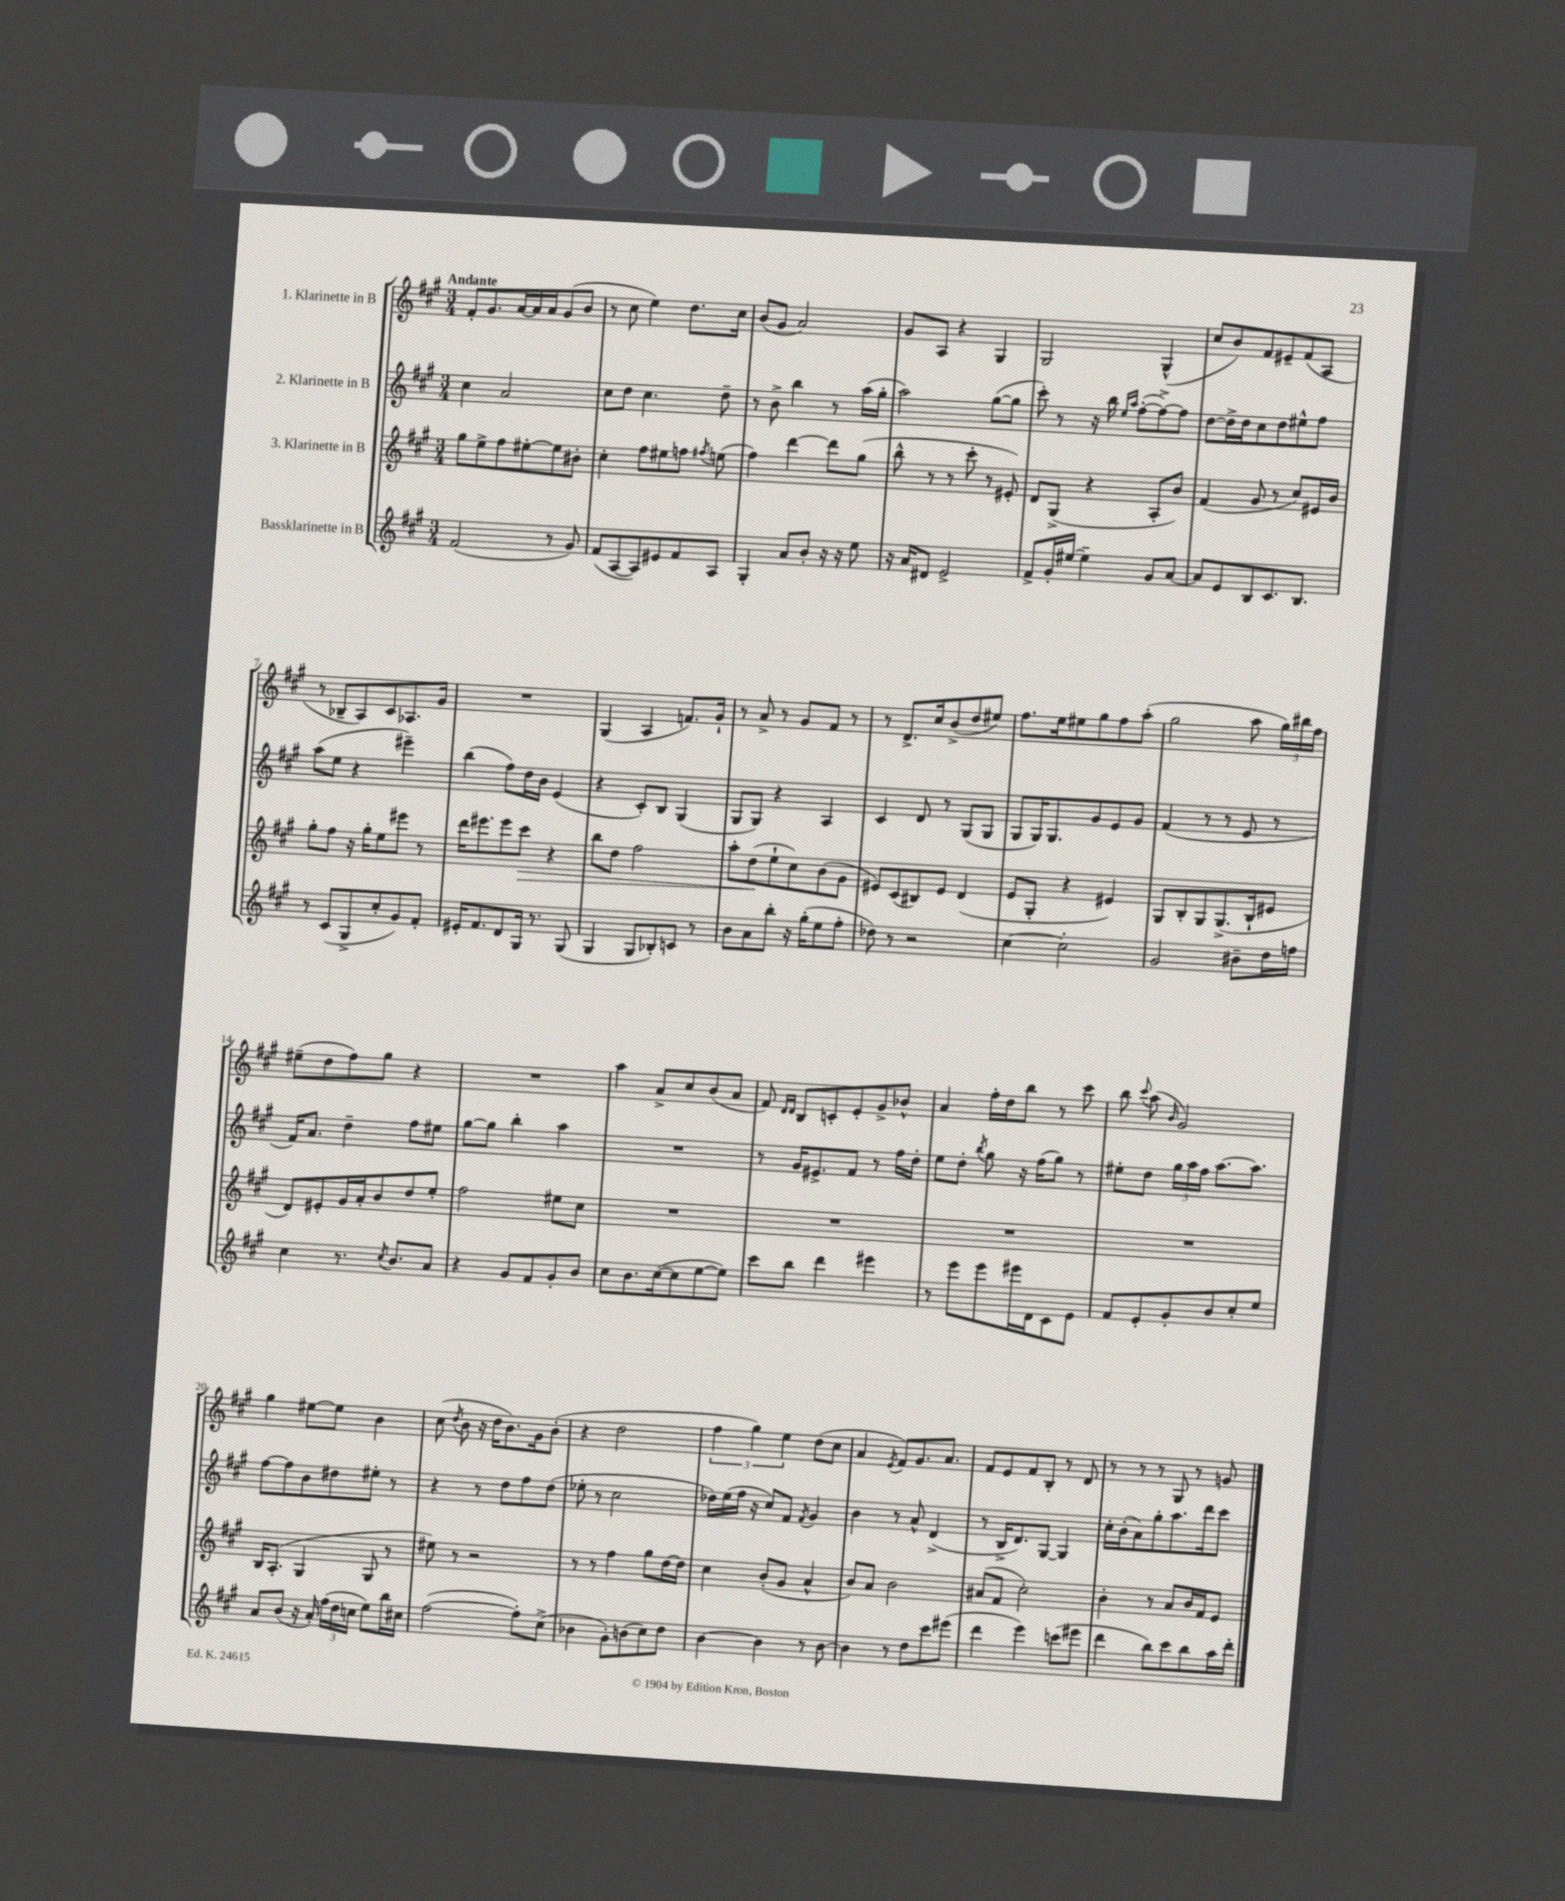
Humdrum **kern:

**kern	**kern	**kern	**kern
*staff4	*staff3	*staff2	*staff1
*clefG2	*clefG2	*clefG2	*clefG2
*k[f#c#g#]	*k[f#c#g#]	*k[f#c#g#]	*k[f#c#g#]
*M3/4	*M3/4	*M3/4	*M3/4
(2f#	8gg#	4cc#	8f#'
.	8ee^	.	8.g#
.	8ff#	2a	.
.	.	.	[16a
.	[8ee#'	.	16a]
.	.	.	16a
8r	8ee#]	.	(8g#
8g#)	8b#'	.	8b
=	=	=	=
(8f#	4cc#'	8cc#	8r
[8A	.	8dd	8cc#
8A])	8ff#	4.cc#	4ee)
8e#	8ee#	.	.
8f#	8ff	.	8.dd
.	8qff#	.	.
8A	(8ee	8dd~	.
.	.	.	16cc#
=	=	=	=
4G#'	4ff#)	8r	(8b
.	.	8b^	8g#
8a	[4ddd	4bb	2a)
8b'	.	.	.
16r	8ddd]	8r	.
16r	.	.	.
8ee	(8gg#	(16aa	.
.	.	16gg#'	.
=	=	=	=
16r	8bb^^	2aa)	8g#
16a	.	.	.
8d#	8r	.	8A
2e^	8r	.	4r
.	8ccc#'	.	.
.	8r	([8gg#	4G#
.	8e#')	8gg#]	.
=	=	=	=
8f#^	8d	8ccc#')	2G#
16g#'	(8G#^	8r	.
[16ee#	.	.	.
4ee#~]	4r	16r	.
.	.	16bb	.
.	.	16qqee	.
.	.	16qqaa	.
.	.	([8ff#'	.
8g#	8A'	8ff#^_)	(4G#^^
[8a	8b)	8ff#]	.
=	=	=	=
8a]	(4f#	[8dd	8cc#
8e	.	16dd^]	8b)
.	.	16dd	.
8B	8g#	8cc#	8f#
8.c#	8r	8dd	8e#~
.	8cc#)	8ee#^^	(8f#
8.B	.	.	.
.	16e#	8ff#	8A
.	16b	.	.
=	=	=	=
8r	8gg#'	(8aa	8r
(8c#	8ff#	8ee	8B-~
8G#^	16r	4r	8A)
.	16gg#'	.	.
8cc#'	8ee	.	8c#
8g#)	8eee#	4eee#~)	8.A-
8f#'	8r	.	.
.	.	.	16g#
=	=	=	=
16e#'	16ddd	(4bb	2.r
8.f#	8.eee#	.	.
8d	8eee#	8ff#)	.
16G#	8ccc#	16dd	.
8.r	.	16b	.
.	4r	(4e	.
(8G#	.	.	.
=	=	=	=
4G#	8bb	4r	(4G#
.	8dd	.	.
8G#	2ff#	8c#')	4A
8B-')	.	8B	.
8c	.	(4G#	8.f)
8r	.	.	.
.	.	.	16g#`
=	=	=	=
8b	8aa'	8G#	8r
8a	(8dd	8G#)	8a^
8bb'	8ee`	4r	8r
16r	8cc#)	.	8g#
(16gg#'	.	.	.
8ee	(8b	4A	8f#
8ff#'	8g#	.	8r
=	=	=	=
8dd-)	8e#)	4c#	8r
8r	(8c#	.	8.d^
2r	8B#)	8d	.
.	.	.	16cc#
.	8e#	8r	(8b^
.	(4d	(8G#	8dd
.	.	8G#	8ee#)
=	=	=	=
[4cc#	8e	8G#	8.ff#
.	8G#'	16G#)	.
.	.	8.G#	16ee
2cc#']	4r	.	8ee#
.	.	8g#	8gg#
.	4e#)	8e	8ff#
.	.	8g#	(8aa'
=	=	=	=
2g#	8G#	(4f#	2gg#
.	8B'	.	.
.	8G#	8r	.
.	(8.G#^	8r	.
8b#~	.	8e	8aa
.	16B`	.	.
16dd	8e#	8r	24gg#)
.	.	.	24bb#
16ff	.	.	.
.	.	.	24ff#
=	=	=	=
4cc#	8d)	16f#)	(8ee#~
.	.	8.a	.
.	8e#'	.	8dd
8.r	16g#	4dd~	8ff#)
.	16a'	.	.
.	8b	.	8gg#
8qcc#	.	.	.
8.b	.	.	.
.	8dd	8ff#	4r
8a	8ee'	8ee#	.
=	=	=	=
4r	2ff#	[8gg#	2.r
.	.	8gg#]	.
8g#	.	4bb'	.
8f#	.	.	.
8g#'	8ee#	4aa	.
8b	8cc#	.	.
=	=	=	=
8cc#	2.r	2.r	4aa
8.b	.	.	.
.	.	.	8a^
([16cc#	.	.	.
8cc#]	.	.	8cc#
[8ee	.	.	(8b
8ee])	.	.	8a
=	=	=	=
8ccc#	2.r	8r	8f#)
.	.	.	16qqd
.	.	.	16qqd
8bb	.	16g#	8B
.	.	8.e#^	.
4ddd	.	.	8c'
.	.	8f#	8e'
4eee#	.	8r	8g#^
.	.	16ff#	8b-^^
.	.	16dd'	.
=	=	=	=
8r	2.r	8ee	4a
8eee	.	8dd'	.
.	.	8qbb	.
8eee	.	8gg#	16ff#'
.	.	.	16dd
16eee#	.	16r	8bb
16d	.	(16ff#	.
8c#	.	8gg#)	8r
8e	.	8r	8ccc#
=	=	=	=
8f#	2.r	8ee#'	8bb
.	.	.	8qqccc#
8e'	.	8dd	(8aa
.	.	.	16qqb
8g#'	.	24gg#	2g#)
.	.	24aa	.
.	.	24ff#	.
8b	.	[8.aa	.
8cc#'	.	.	.
.	.	8.aa]	.
8ee	.	.	.
=	=	=	=
8a	16B	[8ff#	4gg#
.	(8.A'	.	.
(8b	.	8ff#]	.
16r	4G#	8b	[8ee#
16a')	.	.	.
(24ff#	.	8dd#	8ee#]
24dd	.	.	.
24cc	.	.	.
8ee)	8G#	8ee#'	4b
16bb	8r	8r	.
16cc#	.	.	.
=	=	=	=
([2ff#	8ee#)	4r	(8cc#
.	.	.	8qdd
.	8r	.	8b
.	2r	8r	16r
.	.	.	16dd
.	.	8dd	8.b)
8ff#'])	.	8ff#	.
.	.	.	16g#
(8cc#^	.	(8dd	(8b'
=	=	=	=
4b-	8r	8ee-'	4r
.	8r	8r	.
8g#')	4ff#	2cc#	2dd
(8b	.	.	.
8cc#)	8gg#	.	.
8dd	[16dd	.	.
.	16dd]	.	.
=	=	=	=
[4b	4cc#	16dd-)	6ff#
.	.	(16ee	.
.	.	16ff#	.
.	.	.	6gg#)
.	.	16r	.
4b]	(8b'	8cc#)	.
.	.	.	6ee
.	8g#	8f#	.
.	.	8qf#	.
8r	4a^^	4g#	(8dd
[8b	.	.	8cc#
=	=	=	=
4b]	8b)	4b	4a
.	8a	.	.
.	.	.	8qe
8r	2b	8r	8f#)
8dd	.	8a^^	8.g#
8ccc#	.	(4d^	.
.	.	.	8.a
(8eee#	.	.	.
=	=	=	=
4ddd	(8a#	8r	8f#
.	8f#	16B^	8e
.	.	8.d)	.
4eee)	2cc#')	.	8f#
.	.	[8G#	8B'
(8ccc	.	4G#]	8r
8eee#	.	.	8d
=	=	=	=
4ddd	4b'	16cc#'	8r
.	.	(16b'	.
.	.	8a)	8r
8bb)	8r	8gg#'	8r
8ccc#	8a	8.aa	8G#
8bb	16b	.	8r
.	16f#	16ddd	.
16aa	8e	8ccc#	8g
16ddd'	.	.	.
==	==	==	==
*-	*-	*-	*-
